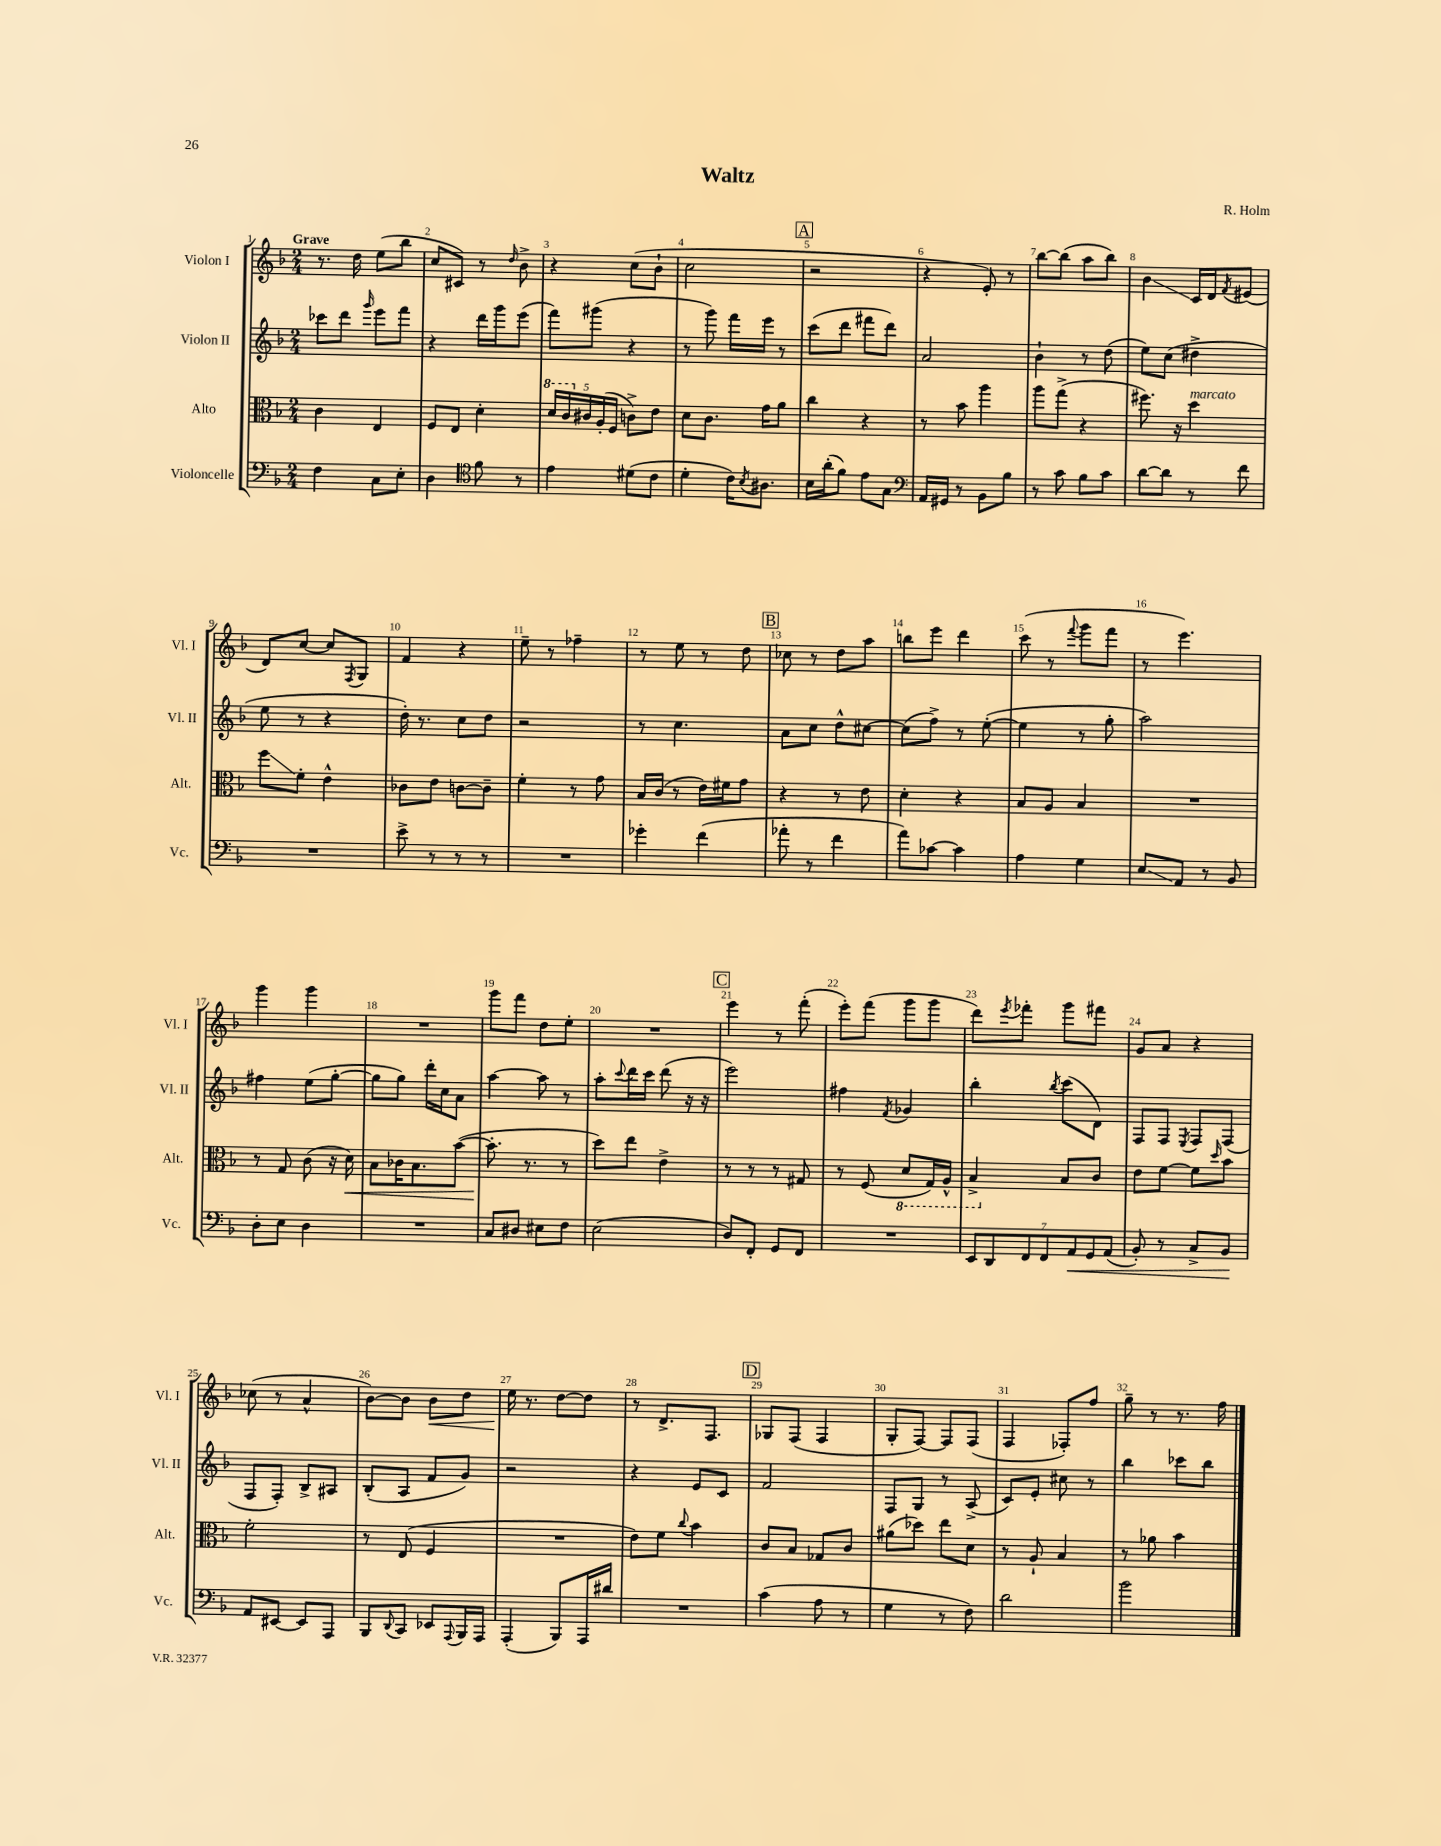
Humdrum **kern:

**kern	**kern	**kern	**kern
*staff4	*staff3	*staff2	*staff1
*clefF4	*clefC3	*clefG2	*clefG2
*k[b-]	*k[b-]	*k[b-]	*k[b-]
*M2/4	*M2/4	*M2/4	*M2/4
4F	4c	8ccc-	8.r
.	.	8ddd	.
.	.	.	16dd
.	.	16qqggg	.
8C	4E	8eee	(8ee
8E'	.	8fff	8bb-
=	=	=	=
4D	8F	4r	8cc
.	8E	.	8c#)
*clefC4	*	*	*
8f	4d'	16ddd	8r
.	.	16ggg	.
.	.	.	16qqdd
8r	.	(8eee	8b-^
=	=	=	=
4e	20dd	8fff)	4r
.	20cc	.	.
.	20c#	.	.
.	.	(8ggg#	.
.	(20A'	.	.
.	20F	.	.
(8d#	8c^)	4r	(8cc
8c	8e	.	8b-`
=	=	=	=
4d'	8d	8r	2cc
.	8.c	8ggg)	.
16c)	.	16fff	.
8qB-	.	.	.
8.A#	16g	16eee	.
.	8a	8r	.
=	=	=	=
16B-	4cc	(8ccc	2r
(16a'	.	.	.
8f)	.	8ddd	.
8e	4r	8fff#	.
8G	.	8ddd)	.
=	=	=	=
*clefF4	*	*	*
16AA	8r	2a	4r
16GG#	.	.	.
8r	8b-	.	.
8BB-	4aa	.	8e')
8B-	.	.	8r
=	=	=	=
8r	8aa	4b-`	[8bb-
8c	(8gg^	.	(8bb-]
8B-	4r	8r	8aa
8c	.	(8dd	8bb-)
=	=	=	=
[8d	8.ff#)	8ee)	4b-
8d]	.	(8cc	.
.	16r	.	.
8r	4dd	4dd#^	16c
.	.	.	16d
.	.	.	8qf
8f	.	.	(8e#
=	=	=	=
2r	8ff	8ee	8d)
.	8f'	8r	[8cc
.	4e^^	4r	8cc]
.	.	.	8qF
.	.	.	8G
=	=	=	=
8e^	8c-	16dd')	4f
.	.	8.r	.
8r	8e	.	.
8r	[8c	8cc	4r
8r	8c~]	8dd	.
=	=	=	=
2r	4f'	2r	8ee~
.	.	.	8r
.	8r	.	4ff-~
.	8g	.	.
=	=	=	=
4g-'	16B-	8r	8r
.	(16c	.	.
.	8r	4.cc	8ee
(4f	16e)	.	8r
.	16f#	.	.
.	8g	.	8dd
=	=	=	=
8a-'	4r	8a	8cc-
8r	.	8cc	8r
4f	8r	8dd^^	8dd
.	8e	[8cc#	8aa
=	=	=	=
8a)	4d'	(8cc#]	8bb
[8c-	.	8ff^)	8eee
4c-]	4r	8r	4ddd
.	.	([8ee'	.
=	=	=	=
4A	8B-	4ee]	(8ccc
.	8A	.	8r
.	.	.	8qqfff
4G	4B-	8r	8ggg
.	.	8gg'	8fff
=	=	=	=
8E	2r	2aa)	8r
8AA	.	.	4.eee)
8r	.	.	.
8BB-	.	.	.
=	=	=	=
8D'	8r	4ff#	4ggg
8E	8G	.	.
4D	(8c	(8ee	4ggg
.	16r	[8gg'	.
.	16d)	.	.
=	=	=	=
2r	8B-	8gg]	2r
.	16c-	8gg)	.
.	8.B-	.	.
.	.	16ddd'	.
.	.	16cc	.
.	([8b-	8a	.
=	=	=	=
8C	8.b-']	[4aa	8ggg
8D#	.	.	8fff
.	8.r	.	.
8E#	.	8aa]	8dd
8F	8r	8r	8ee'
=	=	=	=
(2E	8dd)	8aa'	2r
.	.	8qqccc	.
.	8ee	16ddd	.
.	.	16ccc	.
.	4e^	(8ddd	.
.	.	16r	.
.	.	16r	.
=	=	=	=
8D)	8r	2eee)	4eee
8FF'	8r	.	.
8GG	8r	.	8r
8FF	8G#	.	(8fff'
=	=	=	=
2r	8r	4ff#	8eee')
.	(8F	.	(8fff
.	.	8qf	.
.	8D	4g-	8ggg
.	16GG)	.	8ggg
.	16AA^^	.	.
=	=	=	=
14EE	4BB-^	4bb-'	8ddd)
14DD	.	.	.
.	.	.	8qeee
.	.	.	8fff-'
14FF	.	.	.
14FF	.	.	.
.	.	8qbb-	.
.	8B-	(8ccc	8ggg
14AA	.	.	.
14GG	.	.	.
.	8c	8d)	8fff#
(14AA	.	.	.
=	=	=	=
8BB-')	8e	8F	8g
8r	[8f	8F	8a
.	.	8qE	.
8C^	8f]	8F	4r
.	16qqdd	.	.
8BB-	8b-	(8F	.
=	=	=	=
8AA	2f'	8F	(8cc-
[8EE#	.	8F')	8r
8EE#]	.	8B-^	4a^^
8AAA	.	8A#	.
=	=	=	=
8BBB-	8r	(8B-'	[8b-)
8qqDD	.	.	.
8CC	(8E	8A	8b-]
8EE-	4F	8f	8b-
8qqAAA	.	.	.
16BBB-	.	8g)	8dd
16AAA	.	.	.
=	=	=	=
(4AAA'	2r	2r	16ee
.	.	.	8.r
8BBB-)	.	.	[8dd
16AAA	.	.	8dd]
16d#	.	.	.
=	=	=	=
2r	8e)	4r	8r
.	8f	.	8.d^
.	8qqcc	.	.
.	4b-	8e	.
.	.	.	8.F
.	.	8c	.
=	=	=	=
(4c	8c	2f	8G-
.	8B-	.	(8F
8A	8G-	.	4F
8r	8c	.	.
=	=	=	=
4G	(8a#	8F	8G'
.	8dd-)	8G	[8F)
8r	8ee	8r	8F]
8F)	8d	(8A^	(8F
=	=	=	=
2d	8r	8c)	4F
.	8A`	8e'	.
.	4B-	8cc#	8F-')
.	.	8r	8ff
=	=	=	=
2b-	8r	4bb-	8gg~
.	8a-	.	8r
.	4b-	8ccc-	8.r
.	.	8bb-	.
.	.	.	16ff
==	==	==	==
*-	*-	*-	*-
